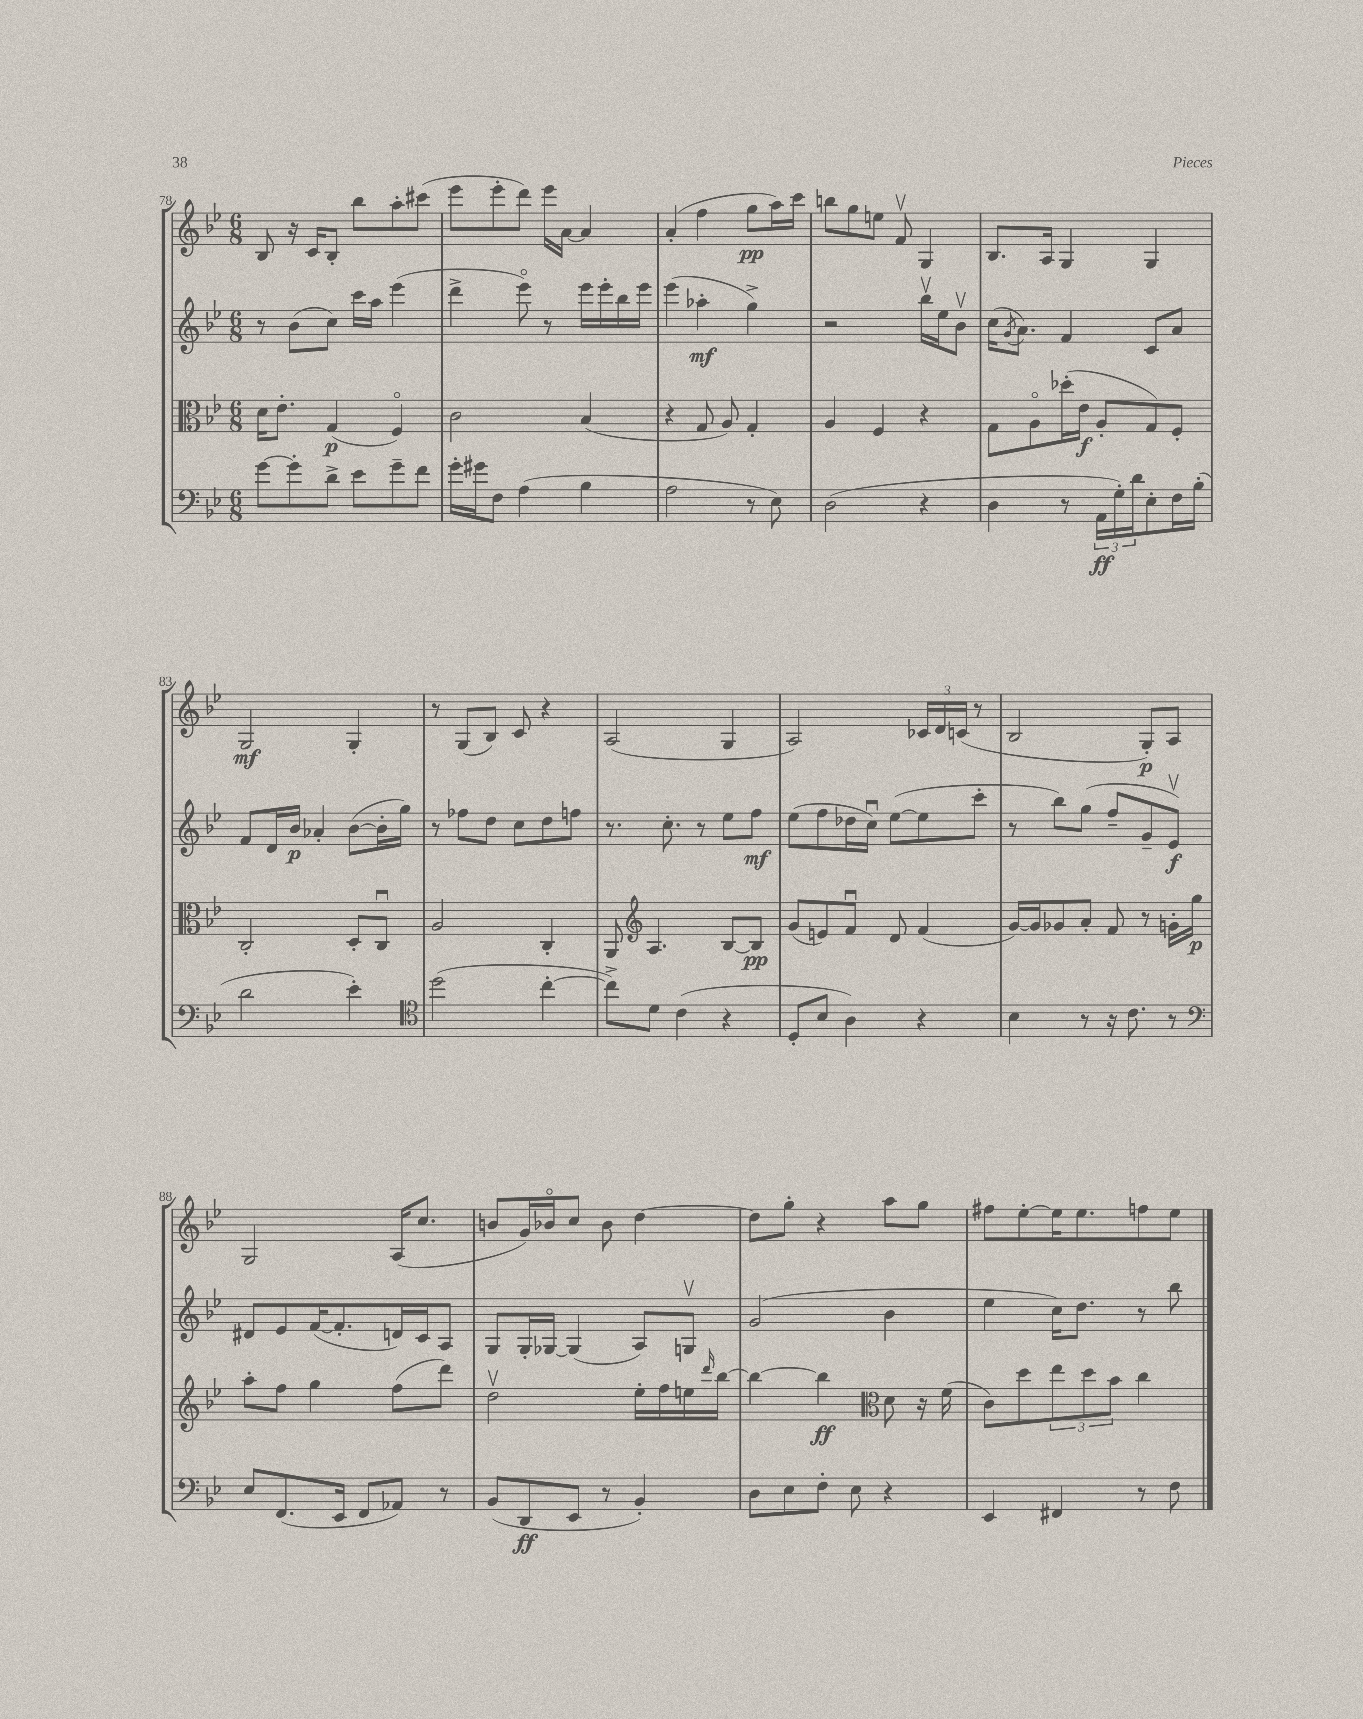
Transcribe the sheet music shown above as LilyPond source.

<<
\new StaffGroup <<
\new Staff = "s0" {
    \clef treble \key bes \major \numericTimeSignature \time 6/8
    bes8 r16 c'16 bes8-. bes''8 a''8-. cis'''8( |
    ees'''8 ees'''8-. d'''8) ees'''16 a'16~ a'4 |
    a'4-.( f''4 g''8\pp a''16) c'''16 |
    b''8 g''8 e''8 f'8\upbow g4 |
    bes8. a16 g4 g4 |
    g2\mf g4-. |
    r8 g8( bes8) c'8 r4 |
    a2( g4 |
    a2) \tuplet 3/2 { ces'16 d'16 c'16( } r8 |
    bes2 g8-.\p) a8 |
    g2 a16( c''8. |
    b'8 g'16) bes'16\flageolet c''8 bes'8 d''4~ |
    d''8 g''8-. r4 a''8 g''8 |
    fis''8 ees''8~-. ees''16 ees''8. f''8 ees''8 \bar "|." |
}
\new Staff = "s1" {
    \clef treble \key bes \major \numericTimeSignature \time 6/8
    r8 bes'8( c''8) c'''16 a''16 ees'''4( |
    d'''4-> ees'''8\flageolet) r8 ees'''16 ees'''16-. bes''16 ees'''16 |
    ees'''4( aes''4-.\mf g''4->) |
    r2 bes''16\upbow ees''16 bes'8\upbow |
    c''16( \acciaccatura { g'8 } a'8.) f'4 c'8 a'8 |
    f'8 d'16 bes'16\p aes'4-. bes'8~( bes'16-. g''16) |
    r8 fes''8 d''8 c''8 d''8 f''8 |
    r8. c''8.-. r8 ees''8 f''8\mf |
    ees''8( f''8 des''16 c''16\downbow) ees''8~( ees''8 c'''8-. |
    r8 bes''8) g''8( f''8-- g'8-- ees'8\upbow\f) |
    dis'8 ees'8 f'16~( f'8.-. d'16) c'16 a8 |
    g8 g16-. ges16~ ges4( a8) g8\upbow |
    g'2( bes'4 |
    ees''4 c''16) d''8. r8 bes''8 \bar "|." |
}
\new Staff = "s2" {
    \clef alto \key bes \major \numericTimeSignature \time 6/8
    d'16 ees'8.-. g4\p( f4\flageolet) |
    c'2 bes4( |
    r4 g8 a8) g4-. |
    a4 f4 r4 |
    g8 a8\flageolet des''16-.( ees'16\f a8-. g8) f8-. |
    c2-. d8-. c8\downbow |
    a2 c4-. |
    a,8 \clef treble a4. bes8~ bes8\pp |
    g'8( e'8) f'8\downbow d'8 f'4( |
    g'16~) g'16 ges'8 a'8-. f'8 r8 g'16-. g''16\p |
    a''8-. f''8 g''4 f''8( d'''8) |
    d''2\upbow ees''16-. f''16 e''16 \grace { d'''16 } bes''16~ |
    bes''4~ bes''4\ff \clef alto d'8 r16 f'16( |
    c'8) d''8 \tuplet 3/2 { ees''8 d''8 bes'8 } c''4 \bar "|." |
}
\new Staff = "s3" {
    \clef bass \key bes \major \numericTimeSignature \time 6/8
    g'8~ g'8-. d'8-> ees'8 g'8-- f'8 |
    g'16-. gis'16 f8 a4( bes4 |
    a2 r8 ees8) |
    d2( r4 |
    d4 r8 \tuplet 3/2 { a,16\ff g16-.) d'16 } ees8-. f16 bes16-.( |
    d'2 ees'4-.) |
    \clef tenor d''2( c''4~-. |
    c''8->) d'8 c'4( r4 |
    d8-. bes8 a4) r4 |
    bes4 r8 r16 c'8. r8 |
    \clef bass ees8 f,8.( ees,16 f,8 aes,8) r8 |
    bes,8( d,8\ff ees,8 r8 bes,4-.) |
    d8 ees8 f8-. ees8 r4 |
    ees,4 fis,4 r8 f8 \bar "|." |
}
>>
>>
\layout { \context { \Score currentBarNumber = #78 } }
